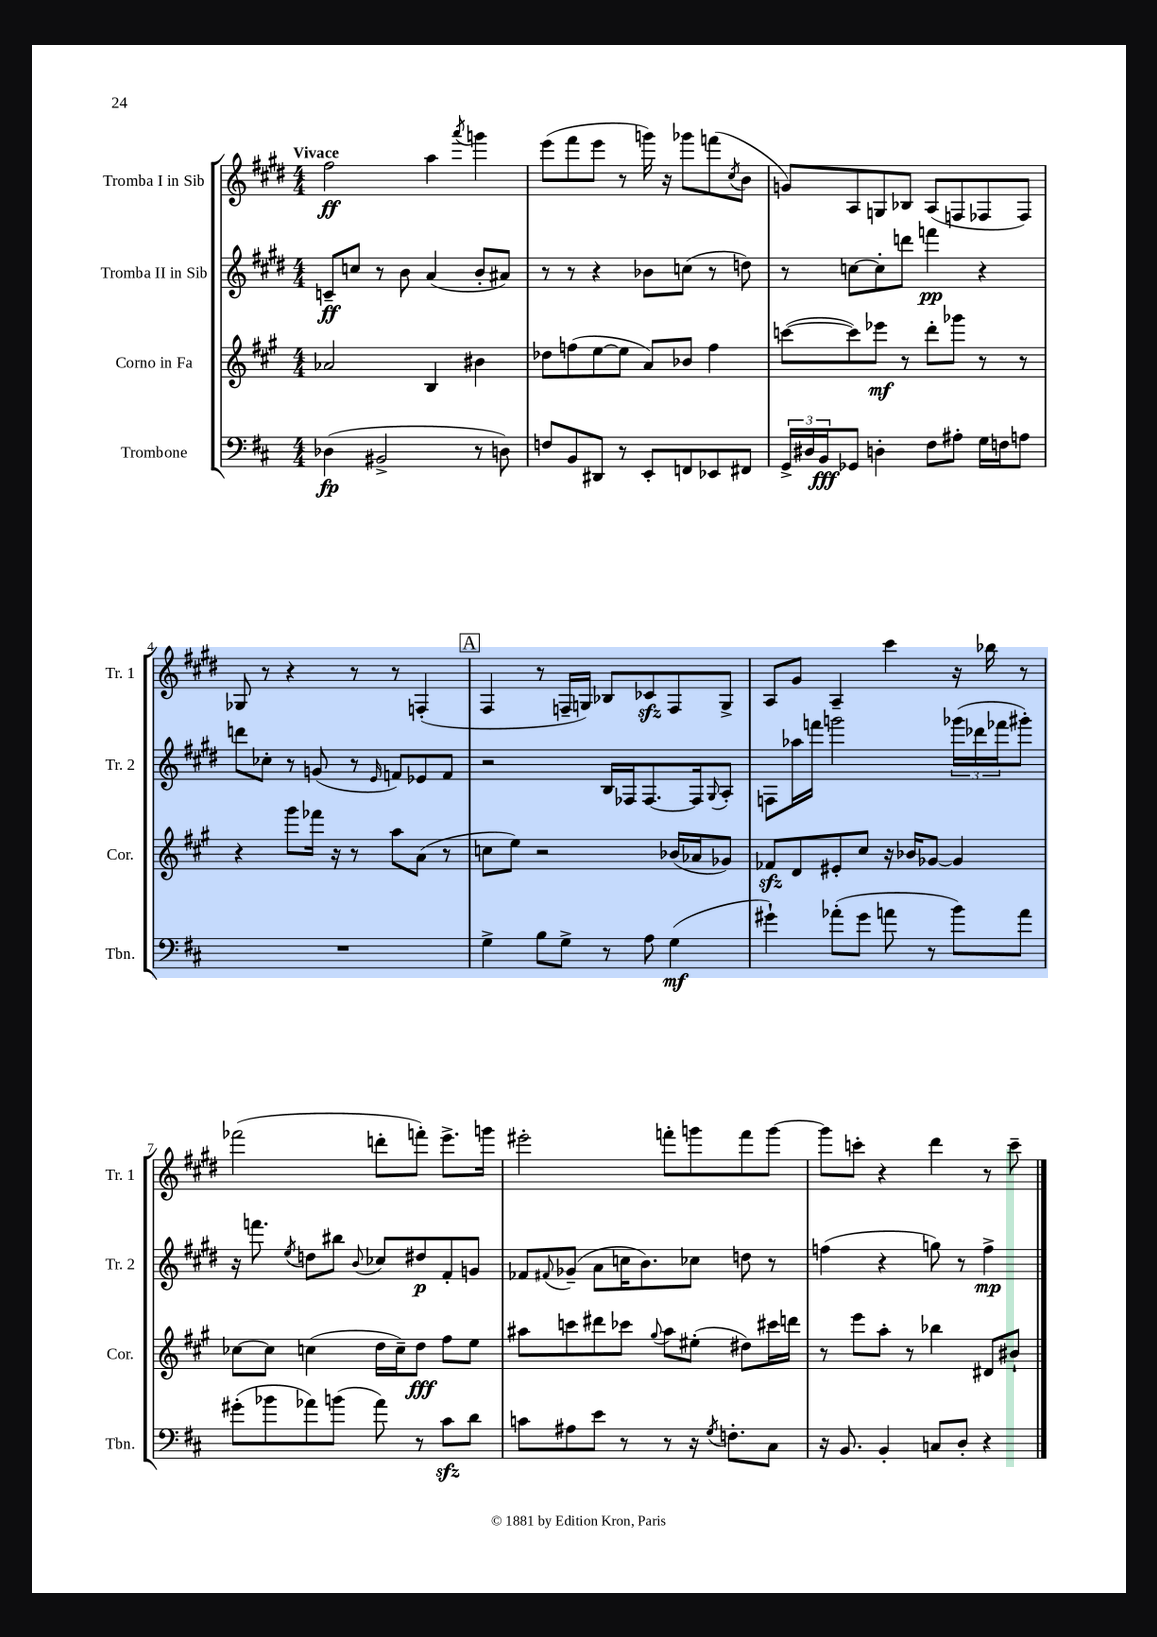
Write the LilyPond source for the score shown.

<<
\new StaffGroup <<
\new Staff = "s0" \with { instrumentName = "Tromba I in Sib" shortInstrumentName = "Tr. 1" } {
    \clef treble \key e \major \numericTimeSignature \time 4/4 \tempo "Vivace"
    fis''2\ff a''4 \acciaccatura { a'''8 } g'''4 |
    e'''8( fis'''8 e'''8 r8 g'''16) r16 ges'''8 f'''8( \acciaccatura { cis''8 } b'8 |
    g'8) a8 g8 bes8 a8( f8 fes8 fes8) |
    ges8 r8 r4 r8 r8 f4-.( |
    \mark \markup { \box "A" } fis4 r8 f16-- g16) bes8 ces'8\sfz f8 g8-> |
    a8 gis'8 a4-- cis'''4 r16 bes''16 r8 |
    fes'''2( d'''8-. f'''8-.) e'''8.-> g'''16 |
    eis'''2-. f'''8-. g'''8 f'''8 g'''8~ |
    g'''8 c'''8-. r4 dis'''4 r8 c'''8-- \bar "|." |
}
\new Staff = "s1" \with { instrumentName = "Tromba II in Sib" shortInstrumentName = "Tr. 2" } {
    \clef treble \key e \major \numericTimeSignature \time 4/4
    c'8--\ff c''8 r8 b'8 a'4( b'8-. ais'8) |
    r8 r8 r4 bes'8 c''8( r8 d''8) |
    r8 c''8~ c''8-. d'''8 f'''4\pp r4 |
    d'''8 ces''8-. r8 g'8( r8 \grace { e'16 } f'8) ees'8 f'8 |
    \mark \markup { \box "A" } r2 b16 fes16 fes8.~ fes16 \appoggiatura { gis8 } a8-. |
    f8 aes''16 f'''16 g'''2 \tuplet 3/2 { ges'''16( des'''16 fes'''16 } gis'''8-.) |
    r16 f'''8. \acciaccatura { e''8 } d''8 bis''8 \appoggiatura { b'8 } ces''8 dis''8\p fis'8-. g'8 |
    fes'8 \appoggiatura { fis'8 } ges'8--( a'8 c''16 b'8.) ces''8 d''8 r8 |
    f''4( r4 g''8) r8 f''4->\mp \bar "|." |
}
\new Staff = "s2" \with { instrumentName = "Corno in Fa" shortInstrumentName = "Cor." } {
    \clef treble \key a \major \numericTimeSignature \time 4/4
    aes'2 b4 bis'4 |
    des''8 f''8( e''8~ e''8 a'8) bes'8 f''4 |
    c'''8~( c'''8) ees'''8\mf r8 d'''8-. ges'''8 r8 r8 |
    r4 gis'''8 fes'''16 r16 r8 a''8 a'8( r8 |
    \mark \markup { \box "A" } c''8 e''8) r2 bes'16( aes'16 ges'8) |
    fes'8\sfz d'8 eis'8-. cis''8 r16 bes'16 ges'8~ ges'4 |
    ces''8~ ces''8 c''4( d''16 c''16--) d''8\fff fis''8 e''8 |
    ais''8 c'''8 dis'''8 ces'''8 \appoggiatura { gis''8 } ais''8 eis''8-.( dis''8) cis'''16 d'''16 |
    r8 e'''8 a''8-. r8 bes''4 dis'8 bis'8-! \bar "|." |
}
\new Staff = "s3" \with { instrumentName = "Trombone" shortInstrumentName = "Tbn." } {
    \clef bass \key d \major \numericTimeSignature \time 4/4
    des4\fp( bis,2-> r8 d8) |
    f8 b,8 dis,8 r8 e,8-. f,8 ees,8 fis,8 |
    \tuplet 3/2 { g,16-> dis16 b,16\fff } ges,8 d4-. fis8 ais8-. g16 f16 a8 |
    R1 |
    \mark \markup { \box "A" } g4-> b8 g8-> r8 a8 g4\mf( |
    gis'4-!) aes'8-.( gis'8 a'8 r8 b'8) a'8 |
    gis'8-.( bes'8 aes'8) b'8( aes'8) r8 cis'8\sfz d'8 |
    c'8 ais8 e'8 r8 r8 r16 \acciaccatura { g8 } f8.-. cis8 |
    r16 b,8. b,4-. c8 d8-. r4 \bar "|." |
}
>>
>>
